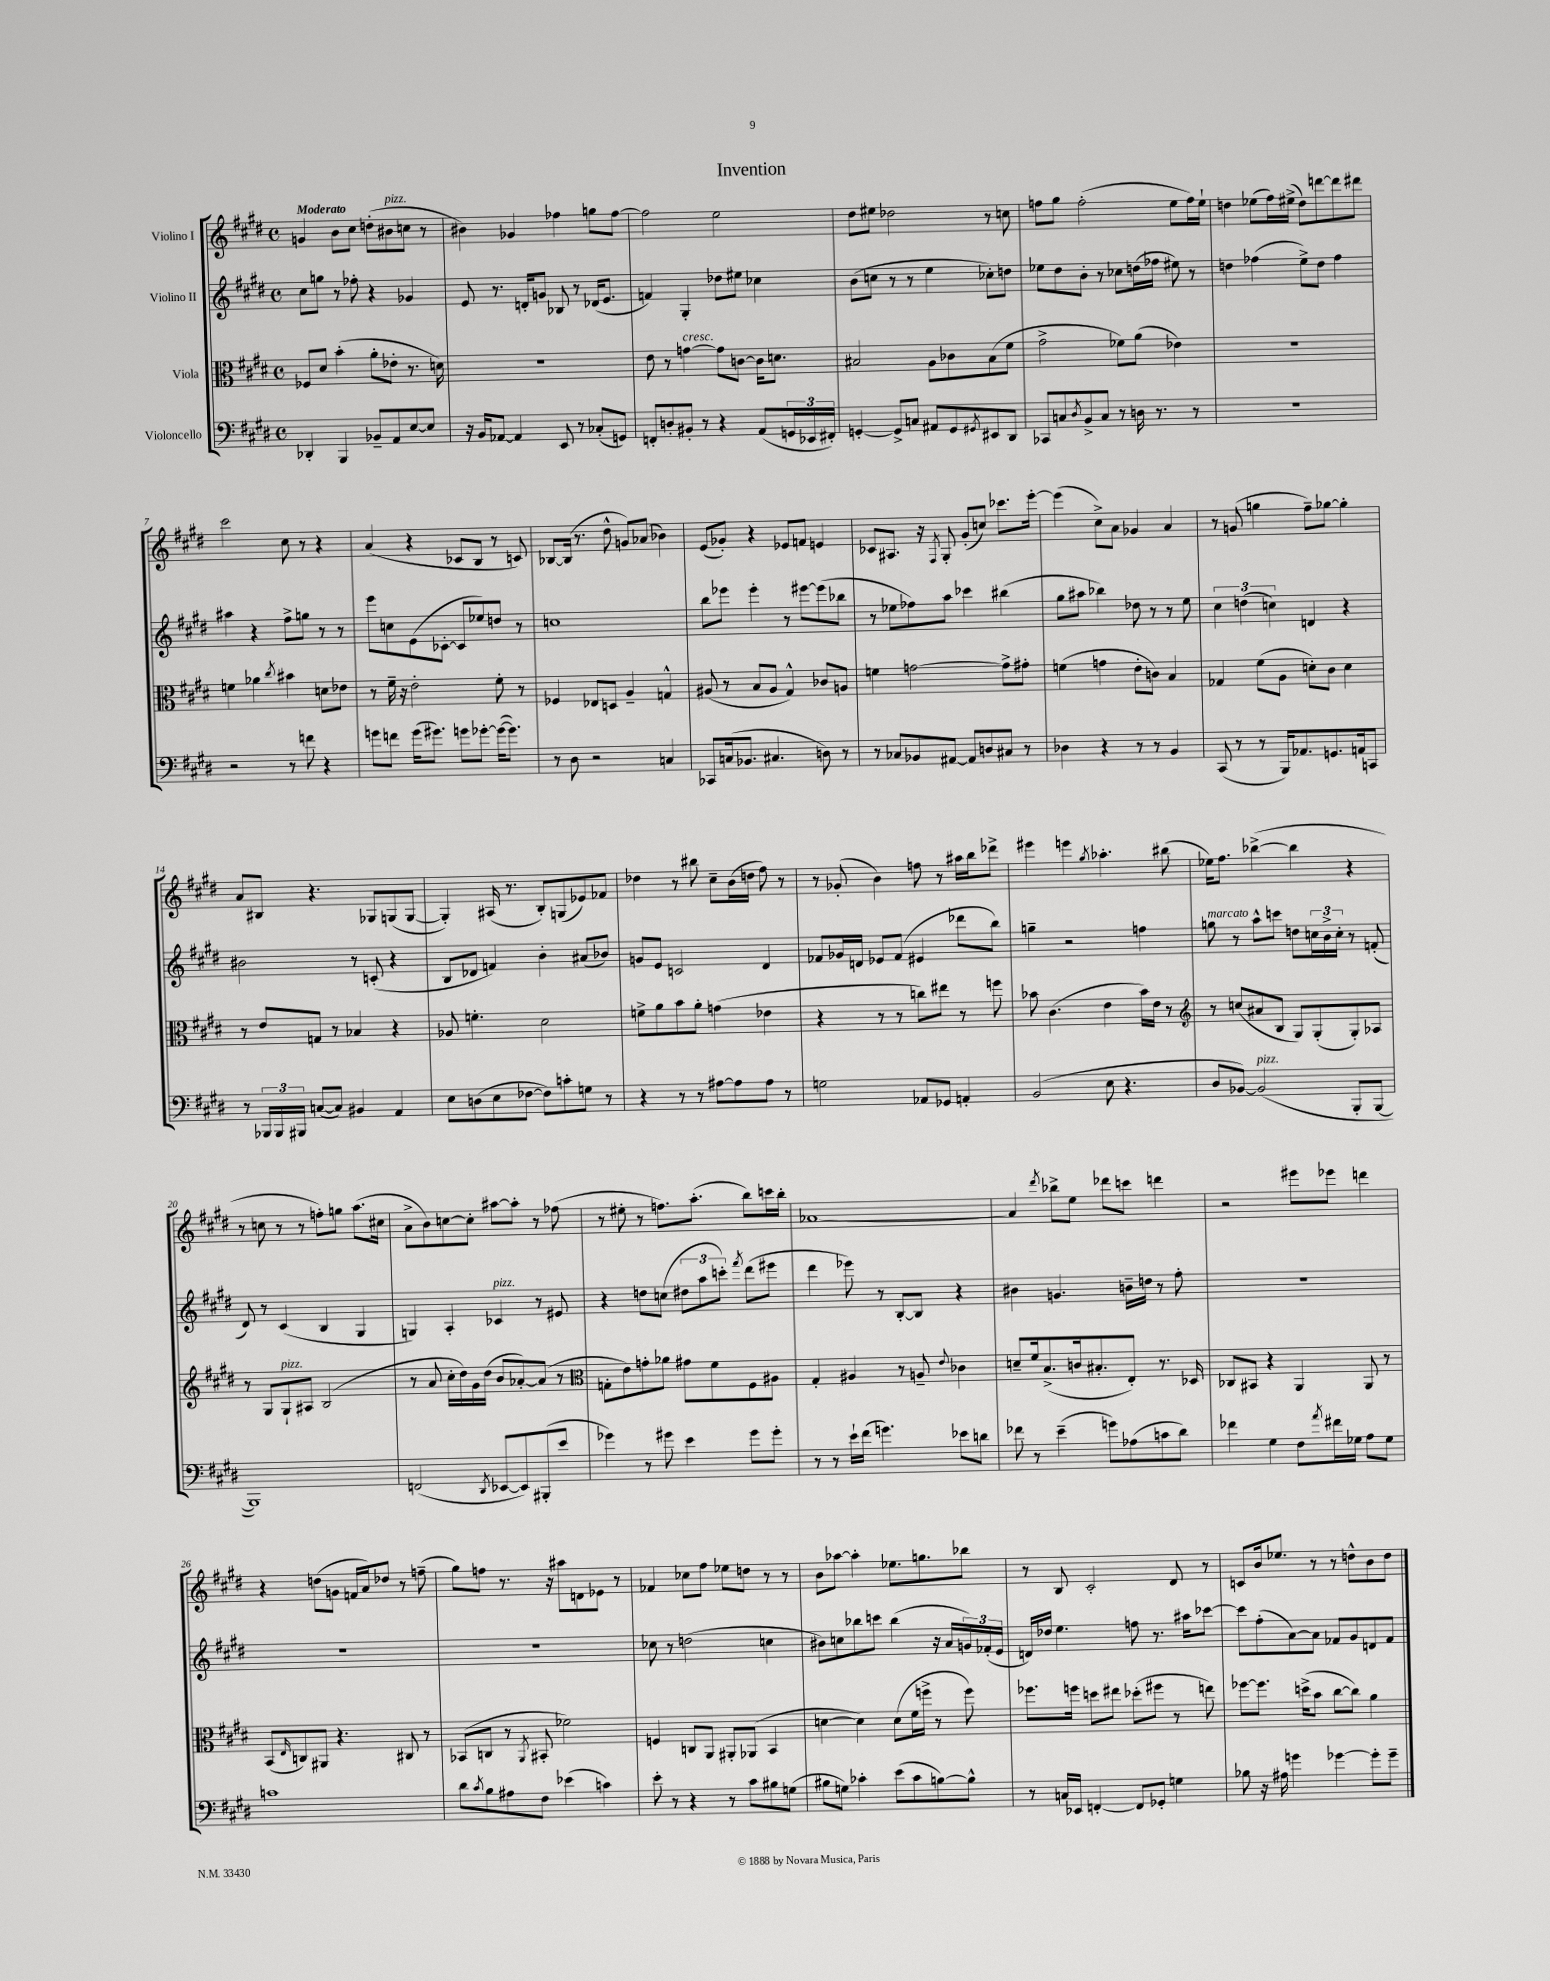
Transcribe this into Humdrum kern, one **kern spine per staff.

**kern	**kern	**kern	**kern
*part4	*part3	*part2	*part1
*staff4	*staff3	*staff2	*staff1
*I"Violoncello	*I"Viola	*I"Violino II	*I"Violino I
*clefF4	*clefC3	*clefG2	*clefG2
*k[f#c#g#d#]	*k[f#c#g#d#]	*k[f#c#g#d#]	*k[f#c#g#d#]
*M4/4	*M4/4	*M4/4	*M4/4
*met(c)	*met(c)	*met(c)	*met(c)
=1	=1	=1	=1
!	!	!	!LO:TX:a:B:t=Moderato
4DD-X'/	8F-X/L	8cc#\L	4gn/
.	8d#/J	8ggn\J	.
4BBB/	(4b'\	8r	8b\L
.	.	8ff-X'\	8cc#\J
8BB-X~/L	8a'\L	4r	(8ddn'\L
!	!	!	!LO:TX:a:i:t=pizz.
8AA/	8e-X'\J	.	8b#X\
[8E/	8.r	4g-X/	8ccn\J
8E/J]	.	.	8r
.	16dn\)	.	.
=2	=2	=2	=2
16r	1r	8e/	4b#X\)
16BB/KL	.	.	.
[8AA-X/J	.	8.r	.
4AA-/]	.	.	4g-X/
.	.	16dn'/KL	.
.	.	8gn/J	.
8EE/	.	8B-X/	4ff-X\
8r	.	8r	.
(8C-X'/L	.	(16d-X/KL	8ggn\L
.	.	8.e/J	.
8GGn/J)	.	.	[8ff-\J
=3	=3	=3	=3
8FFn'/L	8e\	4fn/)	2ff-\]
8Dn'/	8r	.	.
!	!LO:TX:a:i:t=cresc.	!	!
8BB#X'/J	[4gn\	4G#'/	.
8r	.	.	.
4r	8g\L]	8dd-X\L	2ee\
.	[8cn\J	8ee#X\J	.
(8AA/L	16c\KL]	4cc-X\	.
.	8.dn\J	.	.
24GGn/L	.	.	.
24EE-X/	.	.	.
24FF#X'/JJ)	.	.	.
=4	=4	=4	=4
[4GGn'/	2B#X/	(8b\L	8dd#\L
.	.	8ccn\J	8ee#X\J
8GG^/L]	.	8r	2dd-X\
8Cn/J	.	8r	.
8AA#X/L	8A\L	4ee\	.
8GG/	8c-X\	.	.
8qGG#X/	.	.	.
8EE#X/	(8B#\	8cc-X'\L)	8r
8DD#/J	8f#\J	8ddn\J	8ccn\
=5	=5	=5	=5
8CC-X/L	2g#^\	8ee-X\L	8ffn\L
8Cn/	.	8dd#\	8gg#\J
8qD#/	.	.	.
8BB^/	.	8b'\J	(2ff'\
8C/J	.	8r	.
8r	8f-X\L)	8cc-X\L	.
16Dn\	(8a\J	(16ddn\L	.
8.r	.	16ff-X\JJ	.
.	4e-X\)	8ee#X\)	8ee\L
8r	.	8r	16ff\L)
.	.	.	16ee`\JJ
=6	=6	=6	=6
1r	1r	4ddn\	4ddn\
.	.	(4ff-X\	(8ee-X\L
.	.	.	16ff#\L)
.	.	.	(16ee#X^\JJ
.	.	8ee^\L)	8dd\L)
.	.	8dd\J	[8dddn\
.	.	4ff-\	8ddd\]
.	.	.	8ddd#X\J
!!LO:LB:g=z
=7	=7	=7	=7
2r	4fn\	4aa#X\	2ccc#\
.	4a-X\	4r	.
.	8qcc#/	.	.
8r	4b#X\	8ff#^\L	8cc#\
8fn\	.	8ggn\J	8r
4r	8dn\L	8r	4r
.	8e-X\J	8r	.
=8	=8	=8	=8
8gn\L	8r	8eee\L	(4a/
8fn\J	16f#~\	8ccn\	.
.	16r	.	.
(16g\KL	2e'\	(8e\	4r
8.g#X\J)	.	.	.
.	.	[8c-X'\J	.
8gn\L	.	8c-/L]	8c-X/L
[8g-X'\J	.	8ee-X/)	8B/J
(16g-\KL_	8f#'\	8ddn/J	8r
8.g-\J])	.	.	.
.	8r	8r	8cn/)
=9	=9	=9	=9
8r	4F-X/	1ccn	[8B-X/L
8D#\	.	.	(16B-/Jk]
.	.	.	8.r
2r	8E-X/L	.	.
.	8Dn/J	.	8dd#^^\
.	4A~/	.	8gn/L)
.	.	.	(8a-X/J
4Cn/	4Gn^^/	.	4b-X\)
=10	=10	=10	=10
8CC-X/L	(8A#X/	8bb\L	(8e/L
(16Cn/k	8r	8eee-X\J	8g-X'/J)
8.BB-X/J	.	.	.
.	8B/L	4eee-'\	4r
4.C#X/	8A#/J	.	.
.	4G#^^/)	8r	8e-X/L
.	.	[8eee#X\L	8fn/J
8Dn\)	8c-X/L	(8eee#\]	4en/
8r	8An/J	8bb-X\J	.
=11	=11	=11	=11
8r	4fn\	8r	8c-X/L
8C-X/L	.	8ee-X\L	8.A#X/J
8BB-X/	[2gn\	8ff-X\)	.
.	.	.	16r
.	.	.	8qF#/
[8AA#X/J	.	8aa\J	8G#'/
8AA#/L]	.	4ccc-X\	(8g#'/L
8Dn/	.	.	8ccn/J)
8C#X/J	8g^\L]	(4bb#X\	8.ccc-X\L
8r	8g#X'\J	.	.
.	.	.	[16eee'\Jk
=12	=12	=12	=12
4D-X\	(4fn\	8gg#\L	(4eee\]
.	.	8aa#X\J	.
4r	4gn\	4bb-X\)	8cc#^\L)
.	.	.	8a\J
8r	8e'\L	8dd-X\	4g-X/
8r	8cn\J)	8r	.
4BB/	4B/	8r	4a/
.	.	8ee\	.
=13	=13	=13	=13
(8CC#/	4G-X/	6cc#\	8r
8r	.	.	(8gn/
.	.	(6ddn\	.
8r	(8f#\L	.	4ggn\
.	.	6ccn\)	.
16BBB/KL)	8A\J	.	.
8.AA-X/	.	.	.
.	8dn'\L)	4dn/	8ff#~\L)
8.GGn/	8c#\J	.	[8gg-X\J
.	4d\	4r	4gg-'\]
16AAn/k	.	.	.
8CCn/J	.	.	.
!!LO:LB:g=z
=14	=14	=14	=14
8r	8r	2b#X\	8a/L
24BBB-X/LL	8e/L	.	8B#X/J
24BBB-/	.	.	.
24BBB#X/JJ	.	.	.
([8Cn/L	8Gn/J	.	4.r
8C/J])	8r	.	.
4BB#X/	4B-X/	8r	.
.	.	(8cn'/	8G-X/L
4AA/	4r	4r	(8Gn/
.	.	.	[8G/J
=15	=15	=15	=15
8E\L	8A-X/	8B/L	4G'/])
(8Dn\	4.fn'\	8d-X/J	.
8E\	.	4fn/)	(16A#X/
.	.	.	8.r
[8F-X\J	.	.	.
8F-\L])	2d#\	4b'\	8B'/L)
8cn'\	.	.	(8Gn/
8Gn\J	.	(8a#X/L	8e-X/)
8r	.	8b-X/J)	8f-X/J
=16	=16	=16	=16
4r	8fn^\L	8gn/L	4dd-X\
.	8a\	8e/J	.
8r	8b\	2cn/	8r
8r	8a'\J	.	8bb#X\
[8A#X\L	(4gn\	.	8cc#~\L
8A#\]	.	.	(16b\L
.	.	.	16ddn\JJ
8A#\J	4e-X\	4d#/	8ff#\)
8r	.	.	8r
=17	=17	=17	=17
2Gn\	4r	8f-X/L	8r
.	.	16g-X/L	(8g-X'/
.	.	16dn/JJ	.
.	8r	8e-X/L	4b\)
.	8r	(8f-/J	.
8AA-X/L	8ccn\L)	4e#X/	8ffn\
8GG-X/J	8ee#X\J	.	8r
4AAn'/	8r	8ddd-X\L	16aa#X\LL
.	.	.	16bb\J
.	8ffn\	8bb\J)	8ddd-X^\J
=18	=18	=18	=18
(2BB/	8b-X\	4ggn~\	4eee#X\
.	(4.c#\	.	.
.	.	2r	4eeen\
.	.	.	8qgg#/
8E\	4e\	.	4.aa-X'\
4.r	.	.	.
.	16b-\LL)	4ffn\	.
.	16e\JJ	.	.
.	8r	.	(8bb#X\
=19	=19	=19	=19
*	*clefG2	*	*
!	!	!LO:TX:a:i:t=marcato	!
8D#/L	8r	8ggn\	16ee-X\KL)
.	.	.	8.ff#\J
[8BB-X/J)	(8ccn/L	8r	.
!LO:TX:a:i:t=pizz.	!	!	!
(2BB-/]	8a#X/	8aa^^\L	([4bb-X^\
.	8B/J	8cccn\J	.
.	8G#/L)	8ddn\L	4bb-\]
.	(8G#'/	24ccn\L	.
.	.	24b^\	.
.	.	24cc'\JJ	.
8BBB'/L	8G#'/)	8r	4r
[8BBB/J	8A-X/J	(8fn'/	.
!!LO:LB:g=z
=20	=20	=20	=20
1BBB])	8r	8d#/)	8r
.	8G#/L	8r	8ccn\
!	!LO:TX:a:i:t=pizz.	!	!
.	8G#`/	(4c#/	8r
.	8A#X/J	.	8r
.	(2B/	4B/	8ffn'\L)
.	.	.	8ggn\J
.	.	4G#/	(8.aa\L
.	.	.	16cc#X\Jk
=21	=21	=21	=21
(2FFn/	8r	4Gn/)	8a^\L
.	8a/	.	8b\)
.	16cc#'\LL	4A'/	[8ccn\
.	16dd#\)	.	.
.	16g#\	.	8cc'\J]
.	(16dd#\JJ	.	.
8qDD#/	.	.	.
!	!	!LO:TX:a:i:t=pizz.	!
[8EE-X/L	8b/L	4c-X/	[8aa#X\L
8EE-/])	[8a-X'/)	.	8aa#'\J]
(8BBB#X'/	(8a-/J]	8r	8r
8e/J	8r	8e#X/	(8ff-X\
=22	=22	=22	=22
*	*clefC3	*	*
4g-X\)	8Gn'\L	4r	8r
.	8e\)	.	8ee#X'\
8r	8gn'\	8ddn\L	8r
8g#X\	8a-X\J	(8ccn\J	8.ffn\L)
4e\	8g#X\L	12dd#X\L	.
.	.	.	(8.aa'\J
.	.	12aa\	.
.	8f#\	.	.
.	.	12cccn'\J)	.
.	.	8qfff#/	.
8g#\L	8F#\	(8ddd#\L	8bb\L)
8g#'\J	8A#X\J	8eee#X\J	16cccn\L
.	.	.	16bb'\JJ
=23	=23	=23	=23
8r	4G#'/	4ddd#\	[1a-X
8r	.	.	.
16e`\LL	4A#X/	8eee-X\)	.
(16f#\JJ	.	.	.
4.gn\)	.	8r	.
.	8r	[8B'/L	.
.	8An~/	8B/J]	.
.	8qqe/	.	.
8e-X\L	4c-X\	4r	.
8dn\J	.	.	.
=24	=24	=24	=24
8f-X\	8dn~/L	4b#X\	4a-/]
8r	16f#/k	.	.
.	(8.B^/	.	.
.	.	.	8qddd#/
(4e~\	.	4.gn/	8bb-X^\L
.	16cn/k	.	8ee\J
.	8.B#X'/	.	.
8gn\L)	.	.	8ddd-X\L
(8A-X\	8E'/J)	16bn~\LL	8cccn\J
.	.	16ddn\JJ	.
8cn\	8.r	8r	4dddn\
8d#\J)	.	8ff#'\	.
.	16D-X/	.	.
=25	=25	=25	=25
4f-X\	8C-X/L	1r	2r
.	8BB#X/J	.	.
4G#\	4r	.	.
8F#\L	4AA/	.	8eee#X\L
8qa/	.	.	.
16f#X\L	.	.	8eee-X\J
16G-X\JJ	.	.	.
8A\L	8AA/	.	4dddn\
8G-\J	8r	.	.
!!LO:LB:g=z
=26	=26	=26	=26
1cn	(8BB/L	1r	4r
.	16qqE/	.	.
.	8Cn/)	.	.
.	8AA#X/J	.	(8ddn\L
.	4.r	.	8gn\J
.	.	.	16fn/LL
.	.	.	16a/J)
.	.	.	8dd-X/J
.	8C#X/	.	8r
.	8r	.	(8ffn~\
=27	=27	=27	=27
8d#\L	(8BB-X/L	1r	8gg#\L)
8qc#/	.	.	.
8B\	8Cn/J	.	8ffn\J
8A#X\	8r	.	8.r
.	8qAA/	.	.
8F#\J	8BB#X'/	.	.
.	.	.	16r
(4e-X\	2f-X\)	.	8aa#X\L
.	.	.	8dn\
4cn\)	.	.	8e-X\J
.	.	.	8r
=28	=28	=28	=28
8e'\	4Fn/	8cc-X\	4f-X/
8r	.	8r	.
4r	8Cn/L	(2ddn\	8cc-X\L
.	8AA/J	.	8ff#\J
8r	8AA#X'/L	.	8ee-X\L
8c#\L	(8AA-X/J	.	8ddn\J
8B#X\	4BB/	4ccn\	8r
(8Gn\J	.	.	8r
=29	=29	=29	=29
8B#X\L	[4dn\	8b#X\L)	8b\L
8Gn\J)	.	8ccn\	[8aa-X\J
4c-X'\	4d\])	8bb-X\	4aa-'\]
.	.	8cccn\J	.
(8e\L	(8d\L	(4bb-\	8.ee-X\L
8c-\	16f#\L	.	.
.	16ffn^\JJ	.	8.ggn\
[8Bn\)	8r	16r	.
.	.	16a/LL	.
8B^^\J]	8ff\)	24gn/)	8bb-X\J
.	.	(24f-X'/	.
.	.	24e/JJ	.
=30	=30	=30	=30
8r	8.ff-X\L	16dn/LL)	8r
.	.	16dd-X/JJ	.
16Cn/LL	.	4.ee\	8B/
16EE-X/JJ	16ffn\Jk	.	.
[4FFn'/	8ddn\L	.	2c#'/
.	8ee#X\J	.	.
8FF/L]	(8dd-X'\L	8ffn\	.
8GG-X'/J	8ff#X\J	8.r	.
4Gn\	8r	.	8d#/
.	.	16aa#X\KL	.
.	8een\)	[8ccc-X\J	8r
=31	=31	=31	=31
8B-X\	[8ff-X\L	8ccc-\L]	8cn/L
16r	8.ff-\J]	(8ff#'\	16b/k
16A#X\	.	.	8.ee-X/J
4gn\	.	[8a\)	.
.	(16ddn^\KL	.	.
.	8b\J	8a\J]	8r
[4g-X\	[8cc#\L	8f-X/L	8r
.	8cc#\J])	8g#/	8ddn^^\L
8g-'\L]	4a\	8dn/	8b\
8g-~\J	.	8f-/J	8dd\J
==	==	==	==
*-	*-	*-	*-
